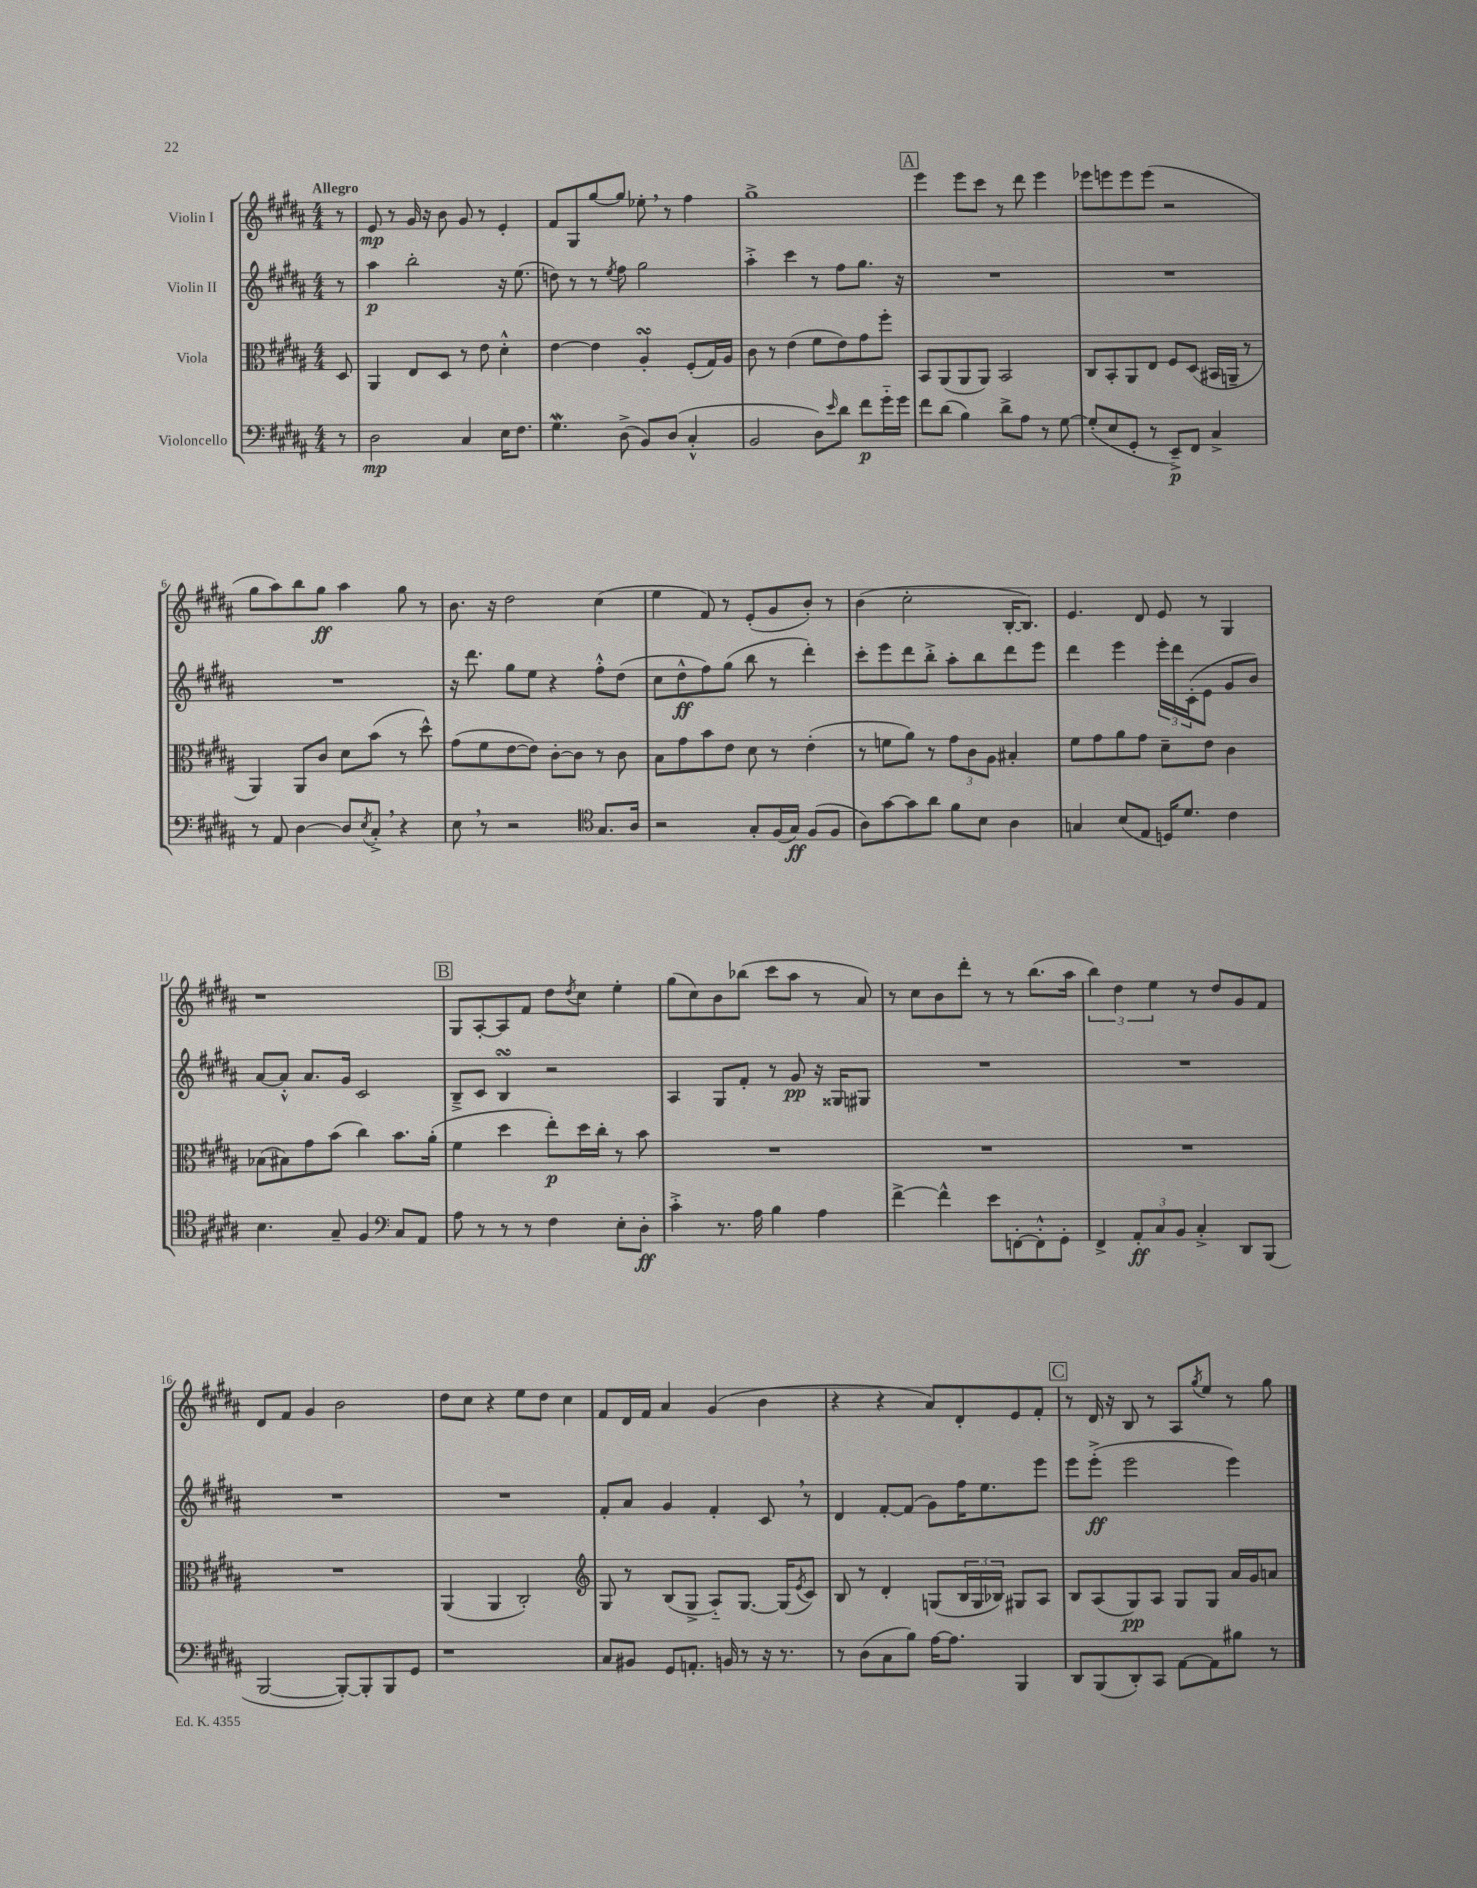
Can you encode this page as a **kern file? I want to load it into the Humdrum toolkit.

**kern	**kern	**kern	**kern
*staff4	*staff3	*staff2	*staff1
*clefF4	*clefC3	*clefG2	*clefG2
*k[f#c#g#d#a#]	*k[f#c#g#d#a#]	*k[f#c#g#d#a#]	*k[f#c#g#d#a#]
*M4/4	*M4/4	*M4/4	*M4/4
8r	8D#/	8r	8r
=	=	=	=
2D#\	4AA#/	4aa#\	8e/
.	.	.	8r
.	8E/L	2bb'\	16g#/
.	.	.	16r
.	8D#/J	.	8b\
4C#/	8r	.	8g#/
.	8e\	.	8r
16E\LK	4d#'^^\	16r	4e'/
8.F#\J	.	(8.ee\	.
=	=	=	=
4.G#\	[4e\	8dd\)	8f#/L
.	.	8r	8G#/
.	4e\]	8r	[8gg#/
.	.	8qee/	.
(8D#^\	.	8ff#\	8gg#/]J
8BB/L)	4A#'/	2gg#\	8ee-'\
(8D#/J	.	.	8r
4C#'^^/	(8F#'/L	.	4ff#\
.	16G#/L)	.	.
.	16A#/JJ	.	.
=	=	=	=
2BB/	8c#\	4aa#'^\	1gg#^
.	8r	.	.
.	(4e\	4ccc#\	.
8D#\L)	8f#\L	8r	.
16qqe/	.	.	.
8d#\J	8e\)	8ff#\L	.
8f#\L	8g#\	8.gg#\J	.
16g#'~\L	8ff#'\J	.	.
16g#\JJ	.	16r	.
=	=	=	=
8f#\L	8BB/L	1r	4eee\
(8d#\J	(8AA#/	.	.
4B\)	8AA#/	.	8eee\L
.	8AA#/J)	.	8ccc#\J
8d#^\L	2BB/	.	8r
8A#\J	.	.	8ddd#\
8r	.	.	4eee\
[8G#\	.	.	.
=	=	=	=
(8G#'/]L	8C#/L	1r	8eee-\L
8E/	8BB'/	.	8eee\
8GG#'/J	8AA#/	.	8eee\
8r	8E/J	.	(8eee\J
8EE~^/L)	8F#/L	.	2r
8FF#/J	(8D#/J	.	.
4C#^/	16BB#/LL	.	.
.	16AA~/JJ	.	.
.	8r	.	.
=	=	=	=
8r	4AA#/)	1r	8gg#\L
8AA#/	.	.	8aa#\)
[4D#\	8AA#/L	.	8bb\
.	8c#/J	.	8gg#\J
8D#/]L	8d#\L	.	4aa#\
8qE/	.	.	.
8C#'^/J	(8b\J	.	.
4r	8r	.	8gg#\
.	8dd#^^\)	.	8r
=	=	=	=
8E\	(8g#\L	16r	8.b\
.	.	8.ddd#\	.
8r	8f#\	.	.
.	.	.	16r
2r	[8e\	8gg#\L	2dd#\
.	8e\]J)	8ee\J	.
.	[8c#'\L	4r	.
.	8c#\]J	.	.
*clefC4	*	*	*
8.G#/L	8r	8ff#'^^\L	(4cc#\
.	8c#\	(8dd#\J	.
16A#/Jk	.	.	.
=	=	=	=
2r	8B\L	8cc#\L	4ee\
.	8g#\	8dd#^^\	.
.	8b\	8ff#\)	8f#/)
.	8e\J	(8gg#\J	8r
8G#'/L	8d#\	8bb\	(8e'/L
(16F#/L	8r	8r	8g#/
16G#/JJ)	.	.	.
(8F#/L	(4e'\	4ddd#'\)	8b'/J)
8F#/J	.	.	8r
=	=	=	=
8A#\L)	8r	8ccc#'\L	(4b\
[8g#\	8f\L	8eee\	.
8g#\]	8a#\J)	8ddd#\	2cc#'\
8a#\J	8r	8bb'^\J	.
8f#\L	12g#\L	8aa#'\L	.
.	12c#\	.	.
8B\J	.	8bb\	.
.	12A#\J	.	.
4A#\	4B#'/	8ddd#\	[16B'/LK
.	.	.	8.B/]J)
.	.	8eee\J	.
=	=	=	=
4G/	8f#\L	4ddd#\	4.e/
.	8g#\	.	.
(8B/L	8a#\	4eee\	.
8E/J	8g#\J	.	8d#/
16D/LK)	8d#~\L	24eee'\LL	8e/
.	.	24ddd#\	.
8.d#/J	.	.	.
.	.	(24c#'\J	.
.	8e\J	8e\J	8r
4c#\	4c#\	8g#/L	4G#/
.	.	8b/J)	.
=	=	=	=
4.B\	(8B-\L	[8a#/L	1r
.	8B#\)	8a#'^^/]J	.
.	8g#\	8.a#/L	.
8G#~/	(8b\J	.	.
.	.	16g#/Jk	.
4F#/	4cc#\)	2c#/	.
*clefF4	*	*	*
8C#/L	8.b\L	.	.
8AA#/J	.	.	.
.	(16a#'\Jk	.	.
=	=	=	=
8A#\	4f#\	8B~^/L	8G#/L
8r	.	8c#/J	[8A#'/
8r	4dd#\	4B/	8A#/]
8r	.	.	8f#/J
4F#\	8ee'\L)	2r	8dd#\L
.	.	.	8qdd#/
.	16dd#\L	.	8cc#\J
.	16cc#'\JJ	.	.
8E'\L	8r	.	4ee'\
8D#'\J	8b\	.	.
=	=	=	=
4c#'^\	1r	4A#/	(8gg#\L
.	.	.	8cc#\)
8.r	.	8G#/L	8b\
.	.	8f#'/J	(8bb-\J
16A#\	.	.	.
4B\	.	8r	8ccc#\L
.	.	8g#/	8aa#\J
4A#\	.	16r	8r
.	.	16G##/LK	.
.	.	8G#/J	8a#/)
=	=	=	=
[4f#^\	1r	1r	8r
.	.	.	8cc#\L
4f#^^\]	.	.	8b\
.	.	.	8ddd#'\J
8e\L	.	.	8r
[8FF'\	.	.	8r
8FF'^^\]	.	.	(8.bb\L
8GG#'\J	.	.	.
.	.	.	16aa#\Jk
=	=	=	=
4FF#^/	1r	1r	6bb\)
.	.	.	6dd#\
12AA#'/L	.	.	.
12C#/	.	.	6ee\
12BB/J	.	.	.
4C#'^/	.	.	8r
.	.	.	8dd#/L
8DD#/L	.	.	8g#/
(8BBB/J	.	.	8f#/J
=	=	=	=
[2BBB/	1r	1r	8d#/L
.	.	.	8f#/J
.	.	.	4g#/
8BBB'/_L)	.	.	2b\
8BBB'/]	.	.	.
8BBB/	.	.	.
8GG#/J	.	.	.
=	=	=	=
1r	(4AA#/	1r	8dd#\L
.	.	.	8cc#\J
.	4AA#/	.	4r
.	2C#'/)	.	8ee\L
.	.	.	8dd#\J
.	.	.	4cc#\
=	=	=	=
*	*clefG2	*	*
8C#/L	8G#/	8f#'/L	8f#/L
8BB#/J	8r	8a#/J	16d#/L
.	.	.	16f#/JJ
8GG#/L	(8B/L	4g#/	4a#/
8.AA'/J	8G#^/J	.	.
.	8A#'~/L)	4f#'/	(4g#/
16BB/	.	.	.
8r	[8.G#/J	.	.
16r	.	8c#/	4b\
8.r	(16G#/]LK	.	.
.	8qe/	.	.
.	8c#/J)	8r	.
=	=	=	=
8r	8B/	4d#/	4r
(8D#\L	8r	.	.
8C#\	4d#'/	[8f#'/L	4r
8B\J)	.	(8f#/]J	.
[16A#\LK	(8G/L	8g#\L)	8a#/L)
8.A#\]J	.	.	.
.	24B/L	16ff#\K	8d#'/
.	24G/	.	.
.	.	8.ee\	.
.	24B-/JJ)	.	.
4BBB/	8G#/L	.	8e/
.	8A#/J	8eee\J	8f#'/J
=	=	=	=
8DD#/L	8B/L	8eee\L	8r
(8BBB/	(8A#/	(8eee'^\J	16d#/
.	.	.	16r
8DD#'/)	8G#/)	2eee\	8B/
8CC#/J	8A#/J	.	8r
[8AA#\L	8G#/L	.	8A#/L
.	.	.	8qgg#/
8AA#\]	8G#/J	.	8ee/J
8B#\J	16a#/LL	4eee\)	8r
.	16g#/J	.	.
8r	8a/J	.	8gg#\
==	==	==	==
*-	*-	*-	*-
